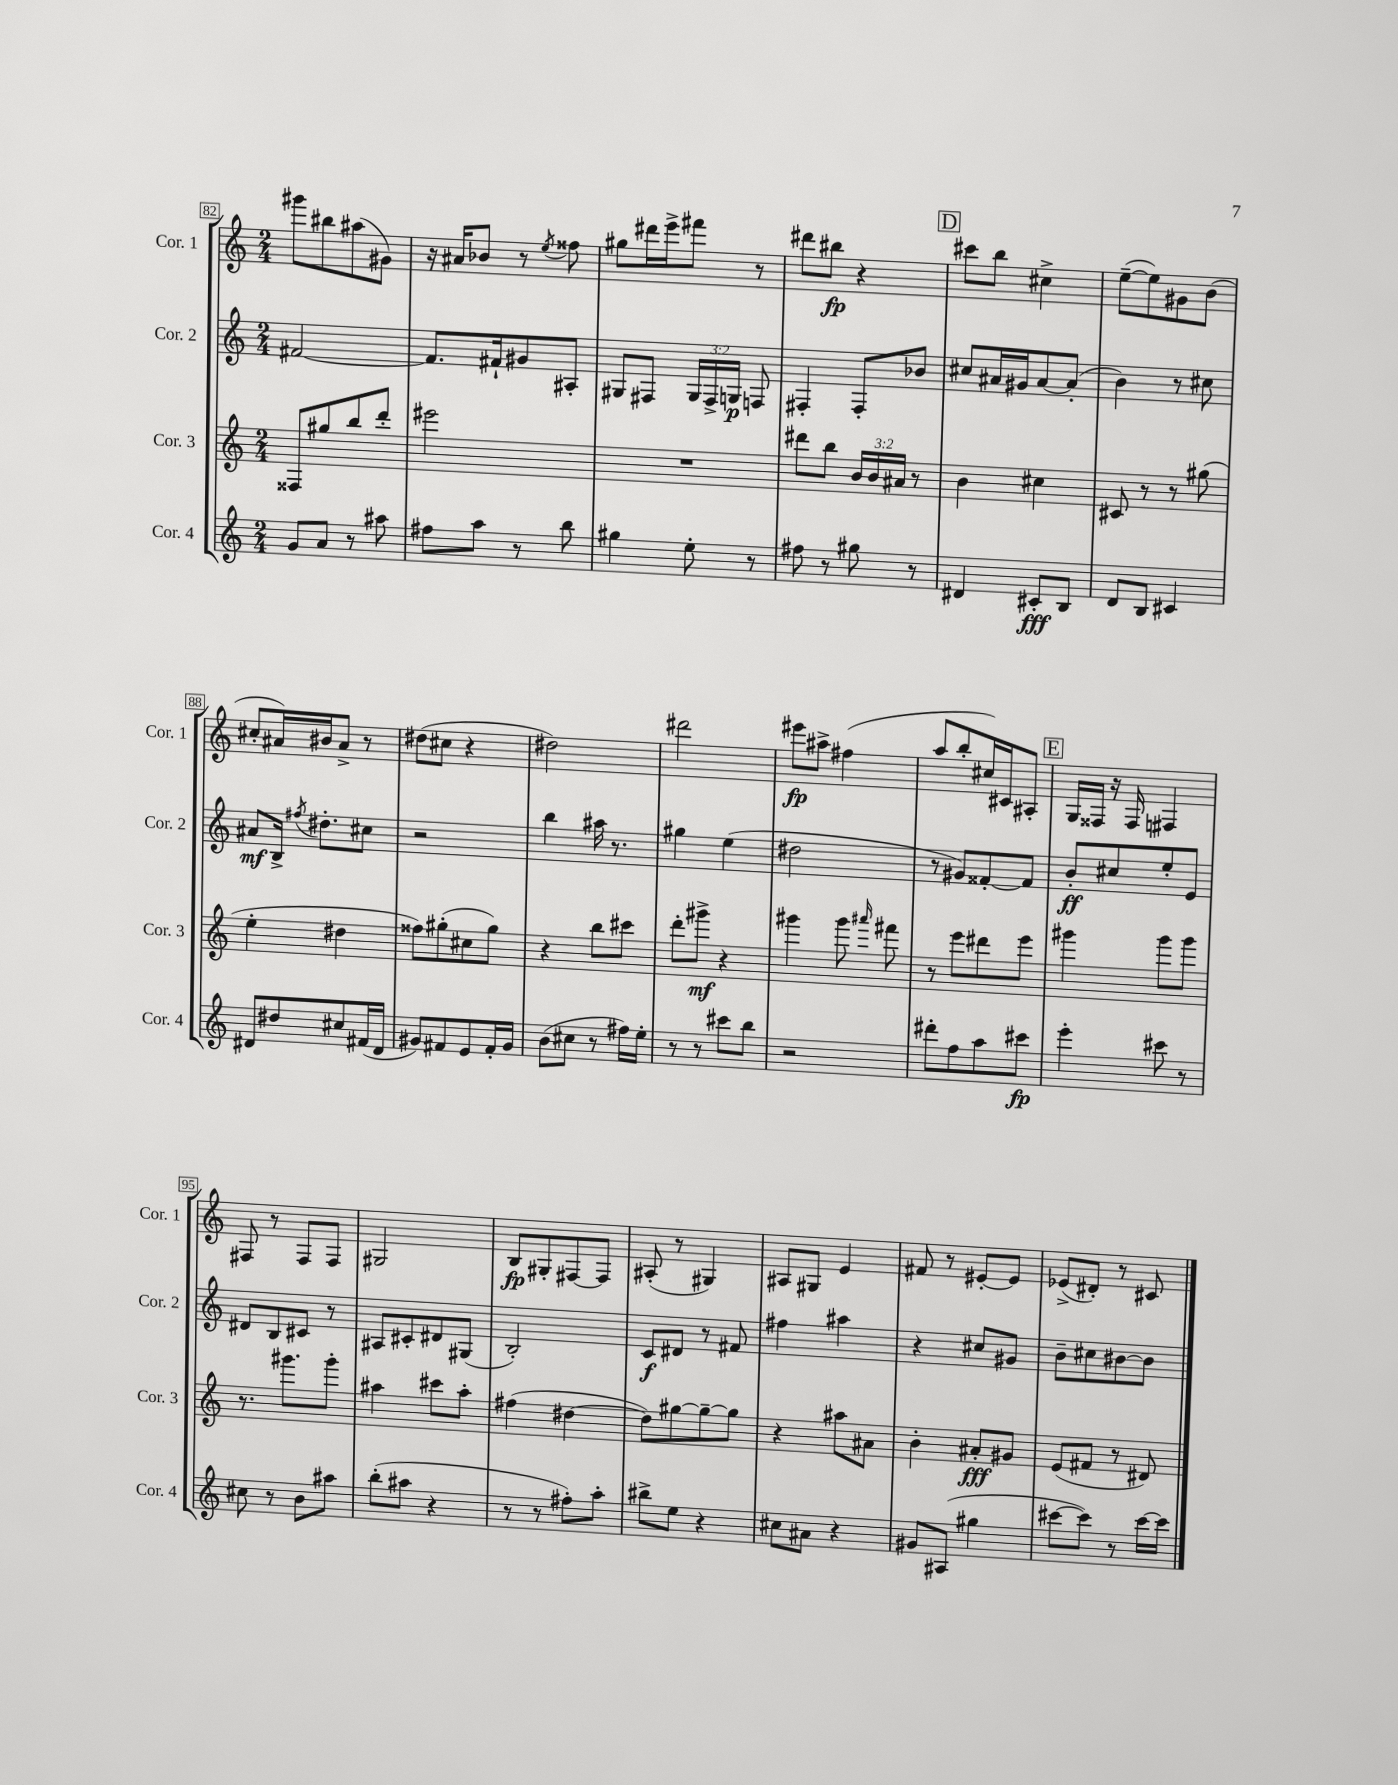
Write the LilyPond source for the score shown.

<<
\new StaffGroup <<
\new Staff = "s0" \with { instrumentName = "Cor. 1" shortInstrumentName = "Cor. 1" } {
    \clef treble \key c \major \numericTimeSignature \time 2/4
    \autoBeamOff gis'''8[ bis''8 ais''8( gis'8]) |
    r16 ais'16[ bes'8] r8 \acciaccatura { e''8 } fisis''8 |
    gis''8[ dis'''16 e'''16-> fis'''8] r8 |
    dis'''8[ bis''8]\fp r4 |
    \mark \markup { \box "D" } cis'''8[ b''8] cis''4-> |
    e''8[~--( e''8) gis'8 b'8]( |
    cis''8[-. ais'16) bis'16 ais'8]-> r8 |
    dis''8[( cis''8] r4 |
    dis''2) |
    dis'''2 |
    eis'''8[\fp ais''8]-> fis''4( |
    a''8[ b''8-. cis''16) cis'16 ais8]-. |
    \mark \markup { \box "E" } g16[ fisis16] r16 fisis16 fis4 |
    fis8 r8 fis8[ fis8] |
    gis2 |
    b8[\fp gis8-. fis8~ fis8] |
    ais8-.( r8 gis4) |
    ais8[ gis8] e'4 |
    fis'8 r8 eis'8[~-. eis'8] |
    ees'8[->( dis'8]-.) r8 cis'8 \bar "|." |
}
\new Staff = "s1" \with { instrumentName = "Cor. 2" shortInstrumentName = "Cor. 2" } {
    \clef treble \key c \major \numericTimeSignature \time 2/4 \override Staff.TupletNumber.text = #tuplet-number::calc-fraction-text
    \autoBeamOff fis'2~ |
    fis'8.[ fis'16-! gis'8 ais8]-. |
    gis8[ fis8] \tuplet 3/2 { gis16[ fis16-> g16]\p } f8 |
    fis4-. fis8[-. bes'8] |
    \mark \markup { \box "D" } cis''8[ ais'16 gis'16 ais'8~ ais'8]-.( |
    b'4) r8 cis''8 |
    ais'8[\mf b16]-> \acciaccatura { fis''8 } dis''8.[-. cis''8] |
    r2 |
    b''4 ais''16 r8. |
    gis''4 e''4( |
    dis''2 |
    r8 gis'8[) fisis'8~-. fisis'8] |
    \mark \markup { \box "E" } b'8[-.\ff cis''8 e''8-. e'8] |
    dis'8[ b8 cis'8] r8 |
    ais8[ cis'8-. dis'8 gis8]( |
    b2-.) |
    c'8[\f dis'8] r8 fis'8 |
    fis''4 ais''4 |
    r4 cis''8[ gis'8] |
    b'8[-- cis''8 bis'8~ bis'8] \bar "|." |
}
\new Staff = "s2" \with { instrumentName = "Cor. 3" shortInstrumentName = "Cor. 3" } {
    \clef treble \key c \major \numericTimeSignature \time 2/4 \override Staff.TupletNumber.text = #tuplet-number::calc-fraction-text
    \autoBeamOff fisis8[ gis''8 b''8 d'''8]-. |
    eis'''2 |
    R2 |
    dis'''8[ b''8] \tuplet 3/2 { b'16[ b'16 ais'16] } r8 |
    \mark \markup { \box "D" } b'4 cis''4 |
    cis'8 r8 r8 gis''8( |
    e''4-. dis''4 |
    fisis''8[) gis''8-.( cis''8 gis''8]) |
    r4 b''8[ cis'''8] |
    d'''8[-. gis'''8]->\mf r4 |
    gis'''4 gis'''8 \grace { ais'''16 } fis'''8 |
    r8 e'''8[ dis'''8 e'''8] |
    \mark \markup { \box "E" } gis'''4 gis'''8[ gis'''8] |
    r8. gis'''8.[ gis'''8]-. |
    ais''4 cis'''8[ ais''8]-. |
    fis''4( dis''4~ |
    dis''8[) gis''8~ gis''8~-- gis''8] |
    r4 ais''8[ ais'8] |
    b'4-. ais'8[-.\fff gis'8] |
    e'8[( fis'8] r8 dis'8) \bar "|." |
}
\new Staff = "s3" \with { instrumentName = "Cor. 4" shortInstrumentName = "Cor. 4" } {
    \clef treble \key c \major \numericTimeSignature \time 2/4
    \autoBeamOff g'8[ a'8] r8 ais''8 |
    fis''8[ a''8] r8 b''8 |
    gis''4 e''8-. r8 |
    fis''8 r8 gis''8 r8 |
    \mark \markup { \box "D" } dis'4 cis'8[-.\fff b8] |
    d'8[ b8] cis'4 |
    dis'8[ dis''8 cis''8 fis'16( dis'16] |
    gis'8[) fis'8 e'8 fis'16-. gis'16] |
    b'8[( cis''8] r8 fis''16[) e''16]-. |
    r8 r8 cis'''8[ b''8] |
    r2 |
    dis'''8[-. f''8 a''8 cis'''8]\fp |
    \mark \markup { \box "E" } e'''4-. cis'''8 r8 |
    cis''8 r8 b'8[ ais''8] |
    b''8[-.( ais''8] r4 |
    r8 r8 fis''8[-.) a''8]-. |
    bis''8[-> e''8] r4 |
    cis''8[ ais'8] r4 |
    gis'8[ ais8]( gis''4 |
    cis'''8[~ cis'''8]) r8 cis'''16[~ cis'''16] \bar "|." |
}
>>
>>
\layout { \context { \Score currentBarNumber = #82 \override BarNumber.stencil = #(make-stencil-boxer 0.1 0.3 ly:text-interface::print) } }
